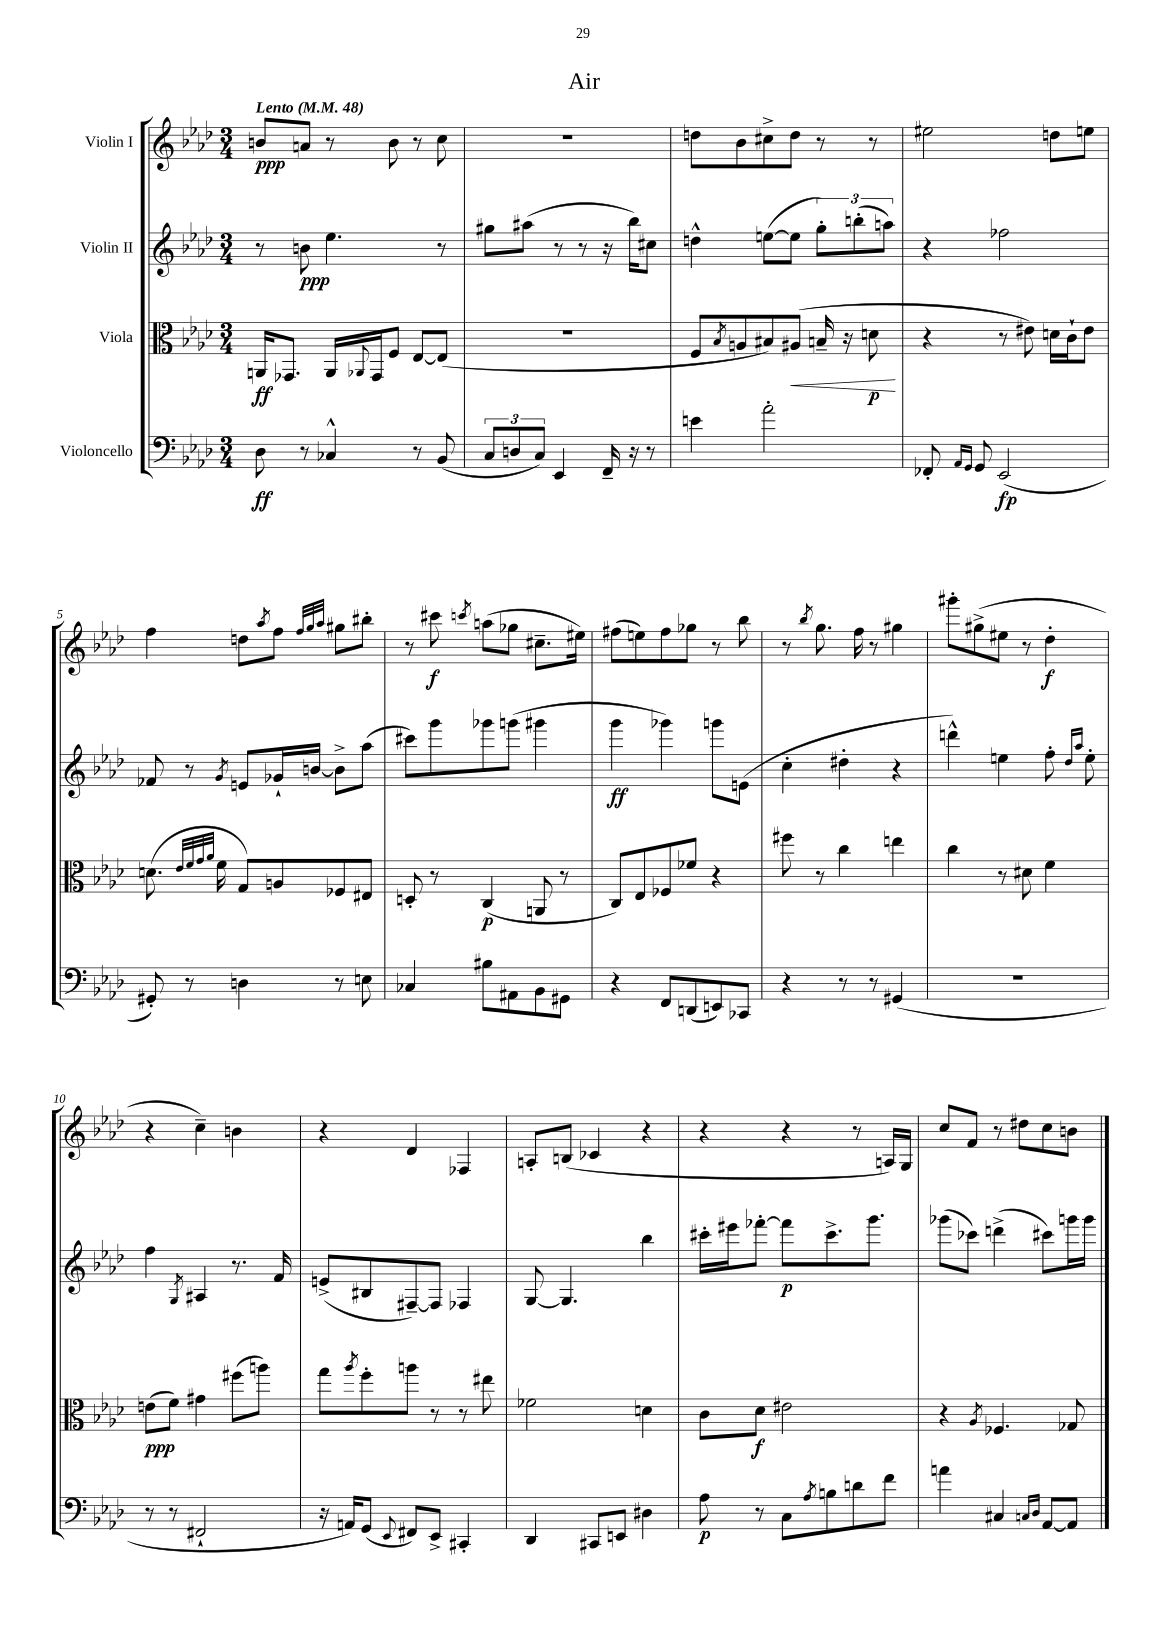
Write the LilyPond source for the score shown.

\header { title = "Air" }
<<
\new StaffGroup <<
\new Staff = "s0" \with { instrumentName = "Violin I" } {
    \clef treble \key aes \major \numericTimeSignature \time 3/4 \tempo "Lento" 4 = 48
    b'8\ppp a'8 r8 b'8 r8 c''8 |
    R2. |
    d''8 bes'8 cis''8-> d''8 r8 r8 |
    eis''2 d''8 e''8 |
    f''4 d''8 \acciaccatura { aes''8 } f''8 \grace { f''32 g''32 aes''32 } gis''8 bis''8-. |
    r8 cis'''8\f \acciaccatura { c'''8 } a''8( ges''8 cis''8.-- eis''16) |
    fis''8( e''8) fis''8 ges''8 r8 bes''8 |
    r8 \acciaccatura { bes''8 } g''8. f''16 r8 gis''4 |
    gis'''8-. gis''8->( eis''8 r8 des''4-.\f |
    r4 c''4--) b'4 |
    r4 des'4 fes4 |
    a8-. b8( ces'4 r4 |
    r4 r4 r8 a16) g16 |
    c''8 f'8 r8 dis''8 c''8 b'8 \bar "|." |
}
\new Staff = "s1" \with { instrumentName = "Violin II" } {
    \clef treble \key aes \major \numericTimeSignature \time 3/4
    r8 b'8\ppp ees''4. r8 |
    gis''8 ais''8( r8 r8 r16 bes''16) cis''8 |
    d''4-^ e''8~( e''8 \tuplet 3/2 { g''8-.) b''8-.( a''8) } |
    r4 fes''2 |
    fes'8 r8 \acciaccatura { g'8 } e'8 ges'16-! b'16~ b'8-> aes''8( |
    cis'''8) g'''8 ges'''8 g'''8( gis'''4 |
    g'''4\ff ges'''4) g'''8 e'8( |
    c''4-. dis''4-. r4 |
    d'''4-^) e''4 f''8-. \grace { des''16 aes''16 } e''8-. |
    f''4 \acciaccatura { g8 } ais4 r8. f'16 |
    e'8->( bis8 fis8~--) fis8 fes4 |
    g8~ g4. bes''4 |
    cis'''16-. eis'''16 fes'''8~-. fes'''8\p cis'''8.-> g'''8. |
    ges'''8( ces'''8) d'''4->( cis'''8) g'''16 g'''16 \bar "|." |
}
\new Staff = "s2" \with { instrumentName = "Viola" } {
    \clef alto \key aes \major \numericTimeSignature \time 3/4
    a,16\ff ges,8. a,16 \appoggiatura { aes,8 } ges,16 f8 ees8~ ees8( |
    R2. |
    f8 \acciaccatura { bes8 } a8 bis8) ais8\<( b16-- r16 d'8\p\! |
    r4 r8 eis'8) d'16 c'16-! eis'8 |
    d'8.( \grace { ees'32 f'32 g'32 aes'32 } f'16 g8) a8 fes8 eis8 |
    d8-. r8 c4\p( a,8 r8 |
    c8) ees8 fes8 fes'8 r4 |
    fis''8 r8 c''4 e''4 |
    c''4 r8 dis'8 f'4 |
    e'8\ppp( f'8) gis'4 fis''8( a''8) |
    g''8 \acciaccatura { aes''8 } f''8-. a''8 r8 r8 eis''8 |
    fes'2 d'4 |
    c'8 des'8\f eis'2 |
    r4 \acciaccatura { aes8 } fes4. ges8 \bar "|." |
}
\new Staff = "s3" \with { instrumentName = "Violoncello" } {
    \clef bass \key aes \major \numericTimeSignature \time 3/4
    des8\ff r8 ces4-^ r8 bes,8( |
    \tuplet 3/2 { c8 d8 c8) } ees,4 f,16-- r16 r8 |
    e'4 aes'2-. |
    fes,8-. \grace { aes,16 g,16 } g,8 ees,2\fp( |
    gis,8-.) r8 d4 r8 e8 |
    ces4 bis8 ais,8 bes,8 gis,8 |
    r4 f,8 d,8( e,8) ces,8 |
    r4 r8 r8 gis,4( |
    R2. |
    r8 r8 fis,2-! |
    r16 a,16) g,8( \appoggiatura { ees,8 } fis,8) ees,8-> cis,4-. |
    des,4 cis,8 e,8 dis4 |
    aes8\p r8 c8 \acciaccatura { aes8 } b8 d'8 f'8 |
    a'4 cis4 \grace { c16 des16 } aes,8~ aes,8 \bar "|." |
}
>>
>>
